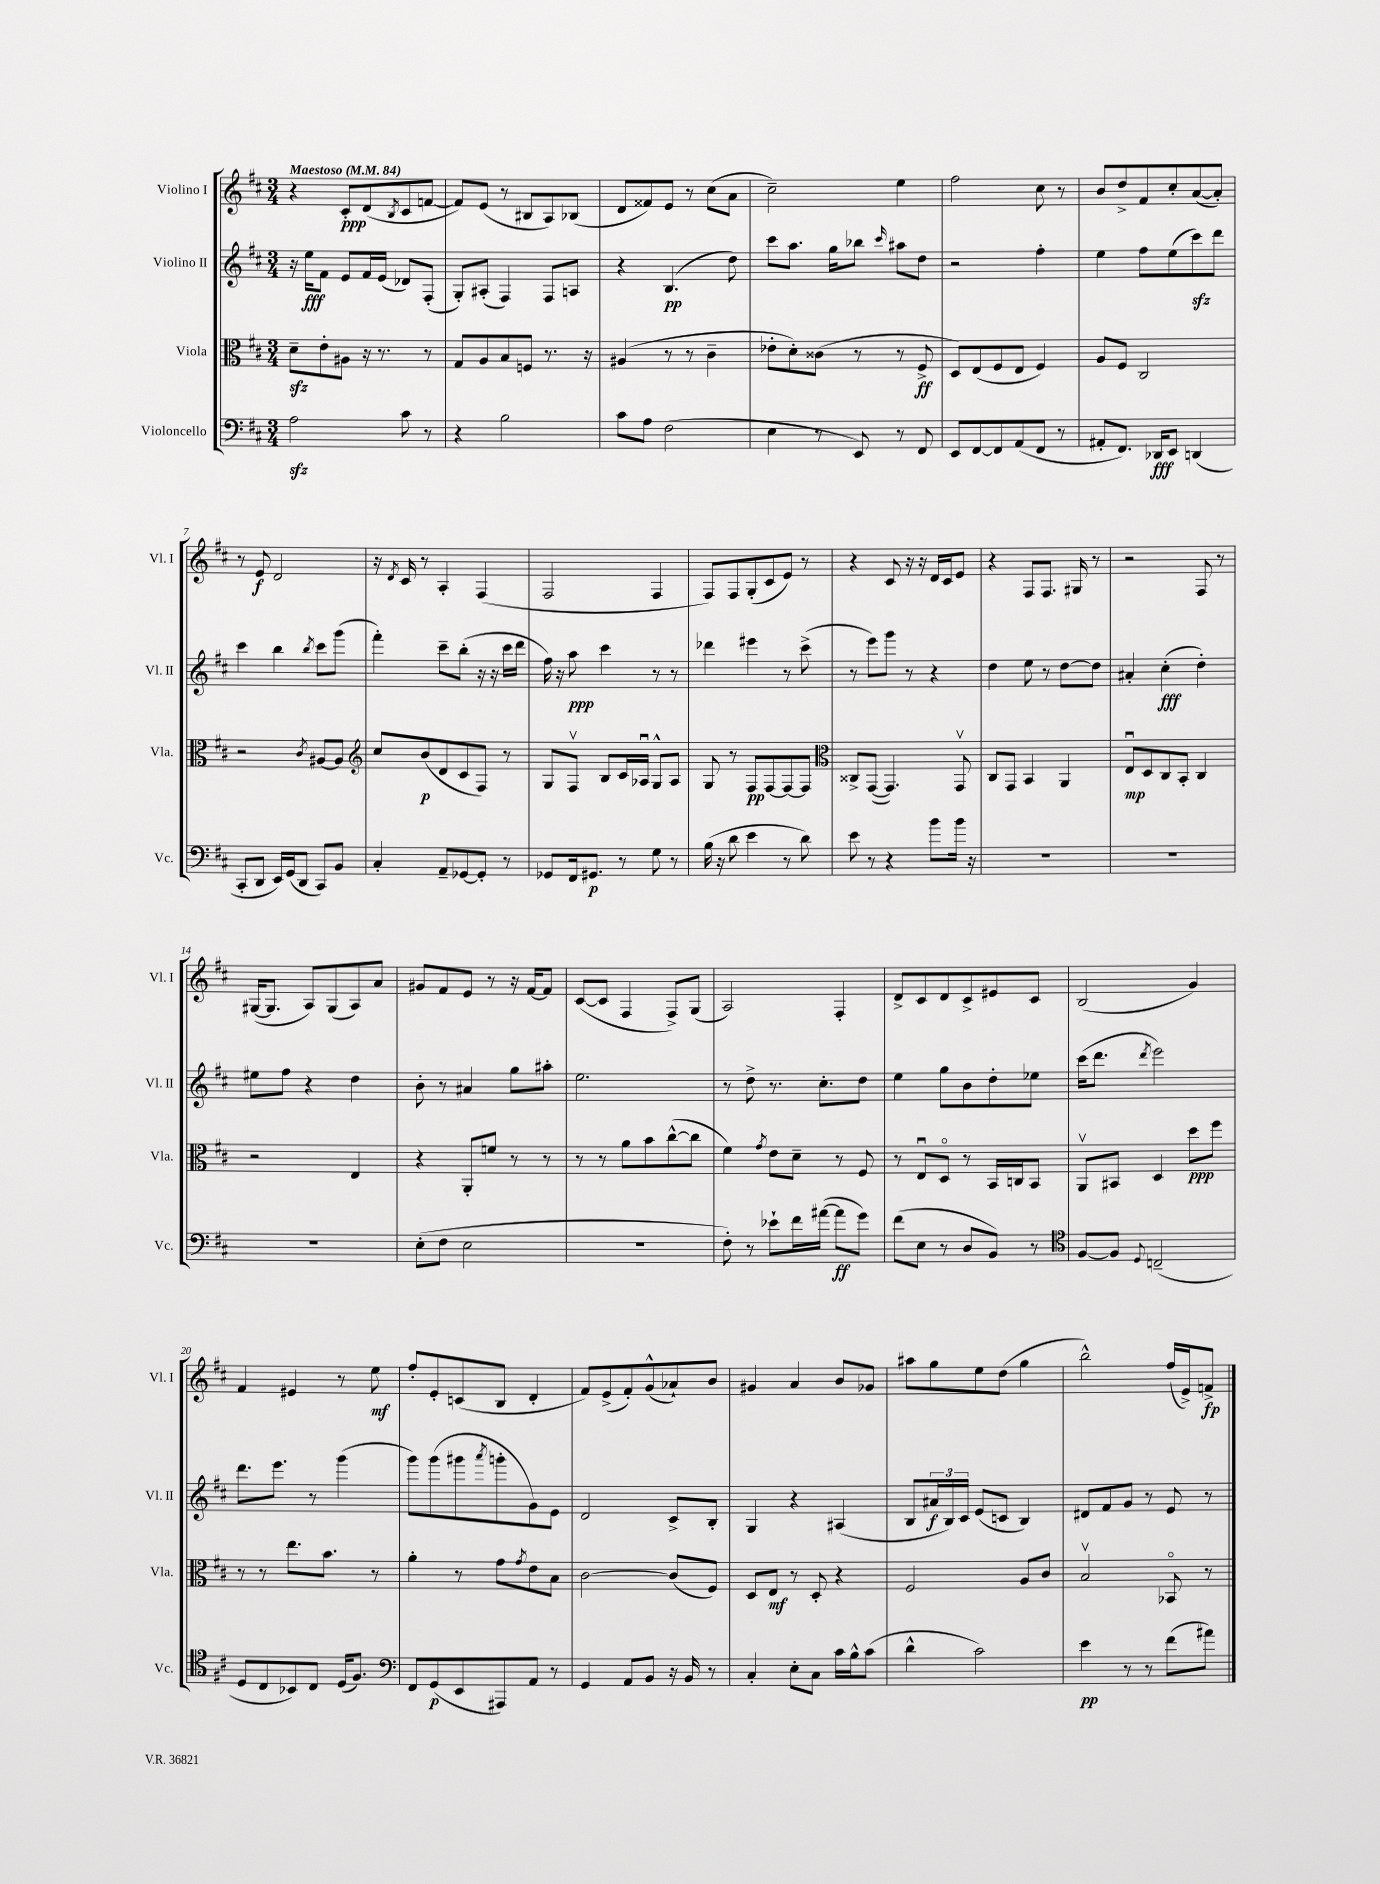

**kern	**kern	**kern	**kern
*staff4	*staff3	*staff2	*staff1
*clefF4	*clefC3	*clefG2	*clefG2
*k[f#c#]	*k[f#c#]	*k[f#c#]	*k[f#c#]
*M3/4	*M3/4	*M3/4	*M3/4
*MM84	*MM84	*MM84	*MM84
2A	8d~	16r	4r
.	.	16ee	.
.	8e'	8f#	.
.	8A#	8e	8c#'
.	16r	16f#	(8d
.	8.r	(16e	.
.	.	.	8qB
8c#	.	8d-)	8c#
8r	8r	(8F#'	[8f
=	=	=	=
4r	8G	8G')	8f])
.	8A	(8A#'	(8e
2B	8B	4F#)	8r
.	8F	.	8B#
.	8.r	8F#	8A)
.	.	8A	(8B-
.	16r	.	.
=	=	=	=
8c#	(4A#	4r	8d
8A	.	.	8f##)
(2F#	8r	(4.B	8e
.	8r	.	8r
.	4c#~	.	(8cc#
.	.	8dd)	8a
=	=	=	=
4E	8e-'	8ccc#	2cc#~)
.	8d')	8.aa	.
8r	(8c##	.	.
.	.	16gg	.
8EE)	8r	8bb-	.
.	.	16qqccc#	.
8r	8r	8aa#	4ee
8FF#	8F#^	8dd	.
=	=	=	=
8EE	8D)	2r	2ff#
[8FF#	(8E	.	.
8FF#]	8F#	.	.
(8AA	8E	.	.
8FF#	4F#)	4ff#'	8cc#
8r	.	.	8r
=	=	=	=
8AA#'	8A	4ee	8b
8.FF#)	8F#	.	8dd^
.	2C#	8ff#	8f#
16DD-	.	.	.
8EE	.	(8ee	8cc#'
(4DD	.	8ccc#)	([8a
.	.	8ddd	8a'])
=	=	=	=
8CC#'	2r	4ccc#	8r
8DD	.	.	8e
16EE)	.	4bb	2d
(16GG	.	.	.
8DD	.	.	.
.	8qc#	8qbb	.
8CC#)	[8A#	8ccc#	.
8BB	8A#]	(8ggg	.
=	=	=	=
*	*clefG2	*	*
4C#'	8cc#	4fff#')	16r
.	.	.	8qd
.	.	.	16c#
.	(8b	.	8r
8AA~	8d	8ccc#~	4A'
[8GG-	8c#	(8bb'	.
8GG-']	8F#)	16r	(4F#
.	.	16r	.
8r	8r	16ccc#	.
.	.	16ddd	.
=	=	=	=
8GG-	8G	16ff#)	2F#
.	.	16r	.
16FF#	8F#v	8aa	.
8.GG#	.	.	.
.	8B	4ccc#	.
8r	16c#	.	.
.	16A-u	.	.
8G	8G^^	8r	4F#
8r	8A-	8r	.
=	=	=	=
(16B	8G	4ddd-	8F#)
16r	.	.	.
8d	8r	.	8F#
4e	8F#	4eee#	(8G'
.	[8F#	.	8c#
8r	8F#_	8r	8e)
8d)	8F#]	(8ccc#^	8r
=	=	=	=
*	*clefC3	*	*
8e	8C##^	8r	4r
8r	([8GG	8eee)	.
4r	4.GG])	8ggg	8c#
.	.	8r	16r
.	.	.	16r
8b	.	4r	16d
.	.	.	16c#
16b	8GGv	.	8e
16r	.	.	.
=	=	=	=
2.r	8C#	4dd	4r
.	8GG	.	.
.	4BB	8ee	8F#
.	.	8r	8.F#
.	4AA	[8dd	.
.	.	.	16G#
.	.	8dd]	8r
=	=	=	=
2.r	8Eu	4a#'	2r
.	8D	.	.
.	8C#	(4cc#'	.
.	8BB'	.	.
.	4C#	4dd')	8F#
.	.	.	8r
=	=	=	=
2.r	2r	8ee#	([16G#
.	.	.	8.G#]
.	.	8ff#	.
.	.	4r	8A)
.	.	.	(8G#
.	4E	4dd	8A)
.	.	.	8a
=	=	=	=
(8E'	4r	8b'	8g#
8F#	.	8r	8f#
2E	8AA'	4a#	8e
.	8f	.	8r
.	8r	8gg	16r
.	.	.	[16f#
.	8r	8aa#'	8f#]
=	=	=	=
2.r	8r	2.ee	([8c#
.	8r	.	8c#]
.	8a	.	4F#
.	8b	.	.
.	([8cc#^^	.	8F#^)
.	8cc#]	.	(8G
=	=	=	=
8F#')	4f#)	8r	2A)
8r	.	8dd^	.
.	8qg	.	.
8e-`	8e	8.r	.
16f#	8d~	.	.
([16a#	.	8.cc#'	.
8a#]	8r	.	4F#'
8g)	8F#	8dd	.
=	=	=	=
(8f#	8r	4ee	8d^
8E	8Eu	.	8c#
8r	8Do	8gg	8d
8D	8r	8b	8c#^
8BB)	16BB	8dd'	8e#
.	16C	.	.
8r	8BB	8ee-	8c#
=	=	=	=
*clefC4	*	*	*
[8F#	8AAv	(16ccc#	(2B
.	.	8.ddd	.
8F#]	8BB#	.	.
8qqD	.	8qddd	.
(2C~	4D	2eee)	.
.	8dd	.	4g)
.	8ff#	.	.
=	=	=	=
8D	8r	8.ddd	4f#
8C#	8r	.	.
.	.	8.eee	.
8BB-)	8.ee	.	4e#
8C#	.	8r	.
.	8.b	.	.
(16D	.	(4ggg	8r
8.F#)	.	.	.
.	8r	.	8ee
=	=	=	=
*clefF4	*	*	*
8FF#	4a'	8ggg)	8ff#'
(8GG	.	(8ggg	8e'
8EE	8r	8ggg#	(8c
.	.	8qaaa	.
8AAA#)	8g	8ggg'	8B
.	8qg	.	.
8AA	8e	8g)	4d'
8r	8B	8e	.
=	=	=	=
4GG	[2c#	2d	8f#)
.	.	.	(8e^
8AA	.	.	8f#')
8BB	.	.	(8g^^
16r	(8c#]	8c#^	8a-`)
16BB	.	.	.
8r	8F#)	8B'	8b
=	=	=	=
4C#'	8D	4G	4g#
.	8E	.	.
8E'	8r	4r	4a
8C#	8D'	.	.
16c#	4r	(4A#	8b
16B^^	.	.	.
(8c#	.	.	8g-
=	=	=	=
4d^^	2F#	8B	8aa#
.	.	24a#	8gg
.	.	24B)	.
.	.	24c#	.
2c#)	.	(8e	8ee
.	.	8c	(8dd
.	8A	4B)	4gg
.	8c#	.	.
=	=	=	=
4e	2Bv	8d#	2bb^^)
.	.	8f#	.
8r	.	8g	.
8r	.	8r	.
(8f#	8BB-o	8e	(16ff#
.	.	.	16e^)
8a#)	8r	8r	8f^
==	==	==	==
*-	*-	*-	*-
